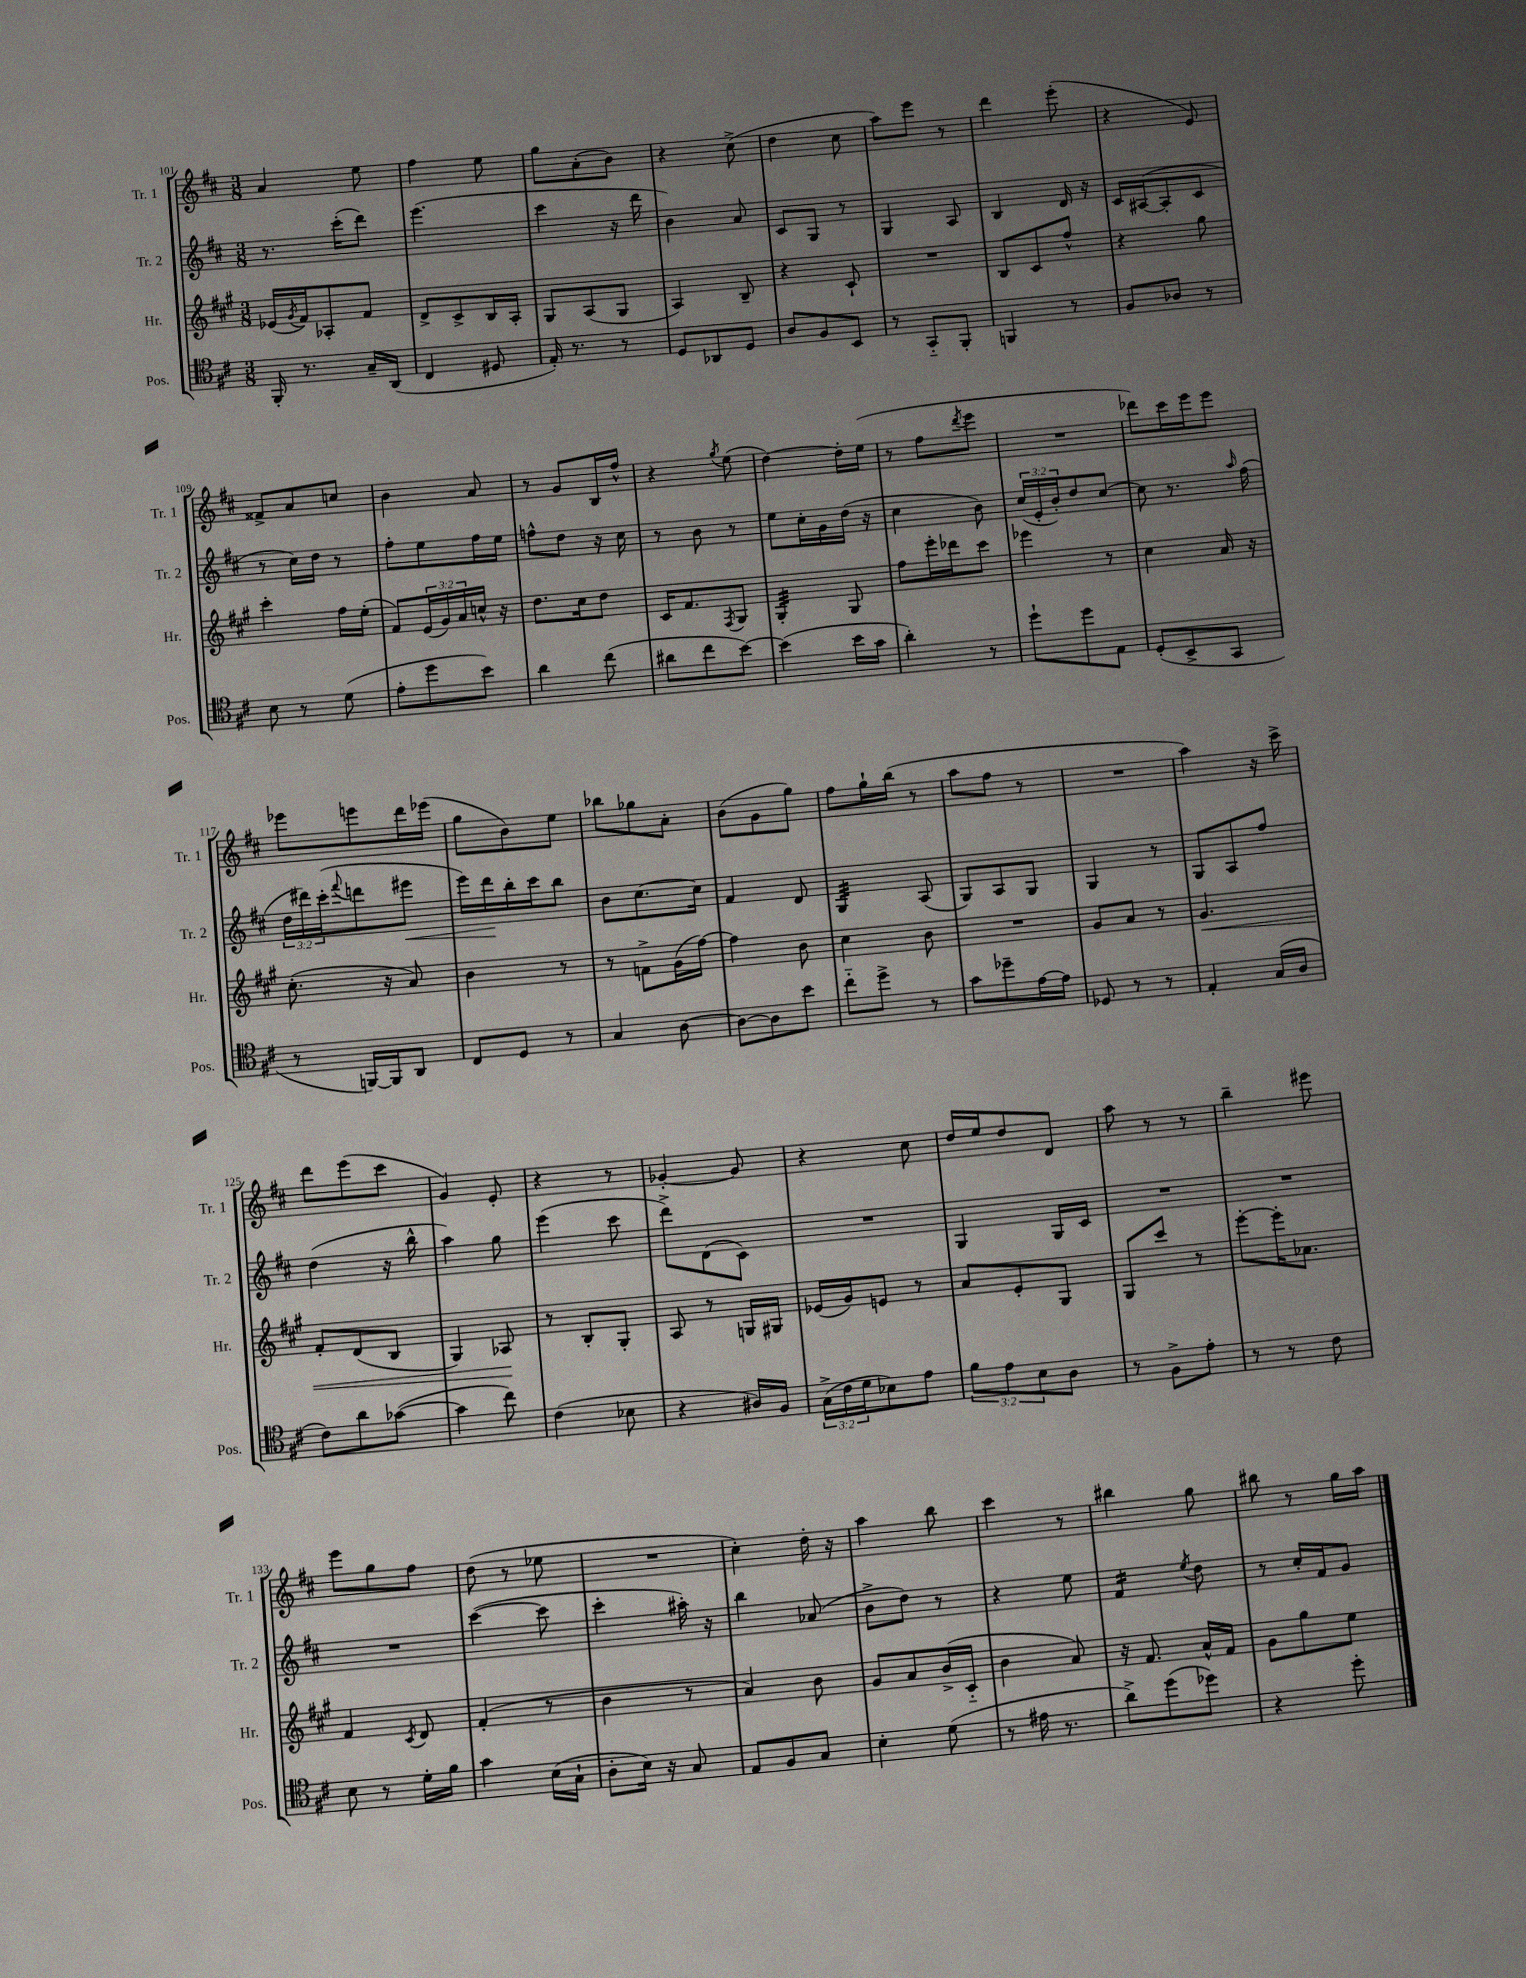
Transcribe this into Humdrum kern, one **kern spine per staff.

**kern	**kern	**kern	**kern
*staff4	*staff3	*staff2	*staff1
*clefC4	*clefG2	*clefG2	*clefG2
*k[f#c#]	*k[f#c#g#]	*k[f#c#]	*k[f#c#]
*M3/8	*M3/8	*M3/8	*M3/8
16FF#'	(16e-	8.r	4a
.	8qg#	.	.
8.r	16f#)	.	.
.	8A-'	.	.
.	.	(16ccc#'	.
16G~	8f#	8ddd)	8ee
(16AA	.	.	.
=	=	=	=
4C#	8d^	(4.eee	4ff#
.	8c#^	.	.
8D#	16B	.	8ee
.	16A'	.	.
=	=	=	=
16E')	8G#	4ccc#	8gg
8.r	.	.	.
.	(8A	.	(8a'
8r	8G#	16r	8b)
.	.	16ddd	.
=	=	=	=
8D	4A)	4b)	4r
8AA-	.	.	.
8D	8B~	8a	(8cc#^
=	=	=	=
8A	4r	8c#	4dd
8F#	.	8G	.
8BB	8c#`	8r	8cc#
=	=	=	=
8r	4.r	4G	8aa)
8GG'~	.	.	8eee
8FF#'	.	8A	8r
=	=	=	=
4FF	8B	4B	4ddd
.	8c#	.	.
8r	8ff#^^	16d	(8eee'
.	.	16r	.
=	=	=	=
8F#	4r	16c#	4r
.	.	([16A#	.
8A-	.	8A#']	.
8r	8gg#	8c#	8e)
=	=	=	=
8B	4ccc#'	8r	8f##^
8r	.	16cc#)	8a
.	.	16dd	.
(8d	16ff#	8r	8cc
.	(16ee'	.	.
=	=	=	=
8e'	8f#)	8ff#'	4b
8dd	(24e	8ee	.
.	24g#)	.	.
.	24a	.	.
8b)	16cc^^	16ff#	8a
.	16r	16ee	.
=	=	=	=
4a	8.dd	8ff^^	8r
.	.	8dd	8g
.	16cc#	.	.
(8cc#	8dd	16r	16B
.	.	16cc#	16ff#^^
=	=	=	=
8a#	16c#	8r	4r
.	8.f#	.	.
8cc#	.	8b	.
.	8qF#	.	8qgg
[8b)	8G#	8r	(8ee
=	=	=	=
(4b]	4G#'	8ee	[4dd)
.	.	16cc#'	.
.	.	16g	.
16b	8G#	(16dd	16dd']
16g	.	16r	(16ee
=	=	=	=
4a')	8ff#	4cc#	8r
.	16eee'	.	8ff#
.	16ddd-	.	.
.	.	.	8qddd
8r	8ccc#	8b)	8eee
=	=	=	=
8dd`	4eee-	(24cc#	4.r
.	.	24e'	.
.	.	24b')	.
8dd	.	8dd	.
8E	8r	[8cc#	.
=	=	=	=
(8D'	4cc#	8cc#]	8ddd-)
8BB^	.	8.r	16ccc#
.	.	.	16eee
8GG	16a	.	8eee
.	.	16qqaa	.
.	16r	(16ff#	.
=	=	=	=
8r	(8.cc#'	24dd	8eee-
.	.	24ddd#)	.
.	.	(24ccc#'	.
.	.	8qqfff#	.
[16FF)	.	8ddd	8eee
16FF]	16r	.	.
8AA	8a)	8eee#	16ddd
.	.	.	(16eee-
=	=	=	=
8C#	4b	16eee)	8gg
.	.	16ddd	.
8D	.	16bb'	8b)
.	.	16ccc#	.
8r	8r	8bb	8ee
=	=	=	=
4G	8r	8b	8bb-
.	8f^	[8.cc#	8gg-
[8A	(16g#	.	8a'
.	[16ff#)	16cc#]	.
=	=	=	=
8A_	4ff#]	4f#	(8b
8A]	.	.	8g
8b	8b	8d	8gg)
=	=	=	=
8cc#'~	4cc#	4G	8ff#
8dd^	.	.	16gg`
.	.	.	(16bb
8r	8b	(8A	8r
=	=	=	=
8g	4.r	8G)	8aa
8dd-~	.	8A	8ff#
[16e	.	8G	8r
16e]	.	.	.
=	=	=	=
8D-	8g#	4G	4.r
8r	8a	.	.
8r	8r	8r	.
=	=	=	=
4E'	4.g#	8G	4aa)
.	.	8A	.
(16G	.	8ff#	16r
16A	.	.	16ccc#^
=	=	=	=
8c#)	8f#'	(4dd	8ddd
8a	(8d	.	(8eee
([8g-	8B	16r	8ccc#
.	.	16bb^^	.
=	=	=	=
4g-]	4G#)	4aa)	4g)
8cc#)	8A-	8gg	8e'
=	=	=	=
(4c#	8r	(4eee	4r
.	8B'	.	.
8B-	8G#'	8ccc#	8r
=	=	=	=
4r	8A	8ddd^)	[4g-'
.	8r	(8d	.
16A#)	16G	8c#)	8g-]
16F#	16G#	.	.
=	=	=	=
(24G^	(16e-	4.r	4r
24c#	.	.	.
.	16g#)	.	.
24d	.	.	.
8B-)	8e	.	.
8e	8r	.	8cc#
=	=	=	=
12f#	8a	4G	16dd
.	.	.	16ee
12e	.	.	.
.	8e'	.	8dd
12B	.	.	.
8A	8G#	16G	8d
.	.	16c#	.
=	=	=	=
8r	8G#	4.r	8aa
8F#^	8ccc#	.	8r
8e'	8r	.	8r
=	=	=	=
8r	[8eee'	4.r	4bb~
8r	16eee']	.	.
.	8.a-	.	.
8c#	.	.	8eee#
=	=	=	=
8B	4f#	4.r	8eee
8r	.	.	8gg
.	8qc#	.	.
16d'	8d	.	8ff#
16f#	.	.	.
=	=	=	=
4g	(4f#'	([4ccc#	(8dd
.	.	.	8r
(16B	8r	8ccc#]	8ee-
16G`	.	.	.
=	=	=	=
8A'	4b	4ccc#'	4.r
16B)	.	.	.
16r	.	.	.
8G	8r	16aa#')	.
.	.	16r	.
=	=	=	=
8E	4a)	4bb	4cc#')
8F#	.	.	.
8G	8b	(8a-	16dd'
.	.	.	16r
=	=	=	=
4B'	8g#	8b^	4aa
.	8a	8dd)	.
(8d	(16b^	8r	8bb
.	16c#'~	.	.
=	=	=	=
8r	4b	4r	4ccc#
16e#	.	.	.
8.r	.	.	.
.	8a)	8ee	8r
=	=	=	=
8a^)	16r	4f#	4bb#
.	8.f#	.	.
(8dd	.	.	.
.	.	8qee	.
8dd-)	16a^^	8dd	8gg
.	16f#	.	.
=	=	=	=
4r	8g#	8r	8bb#
.	8gg#	16cc#'	8r
.	.	16f#	.
8dd'	8ee	8g	16gg
.	.	.	16aa
==	==	==	==
*-	*-	*-	*-
